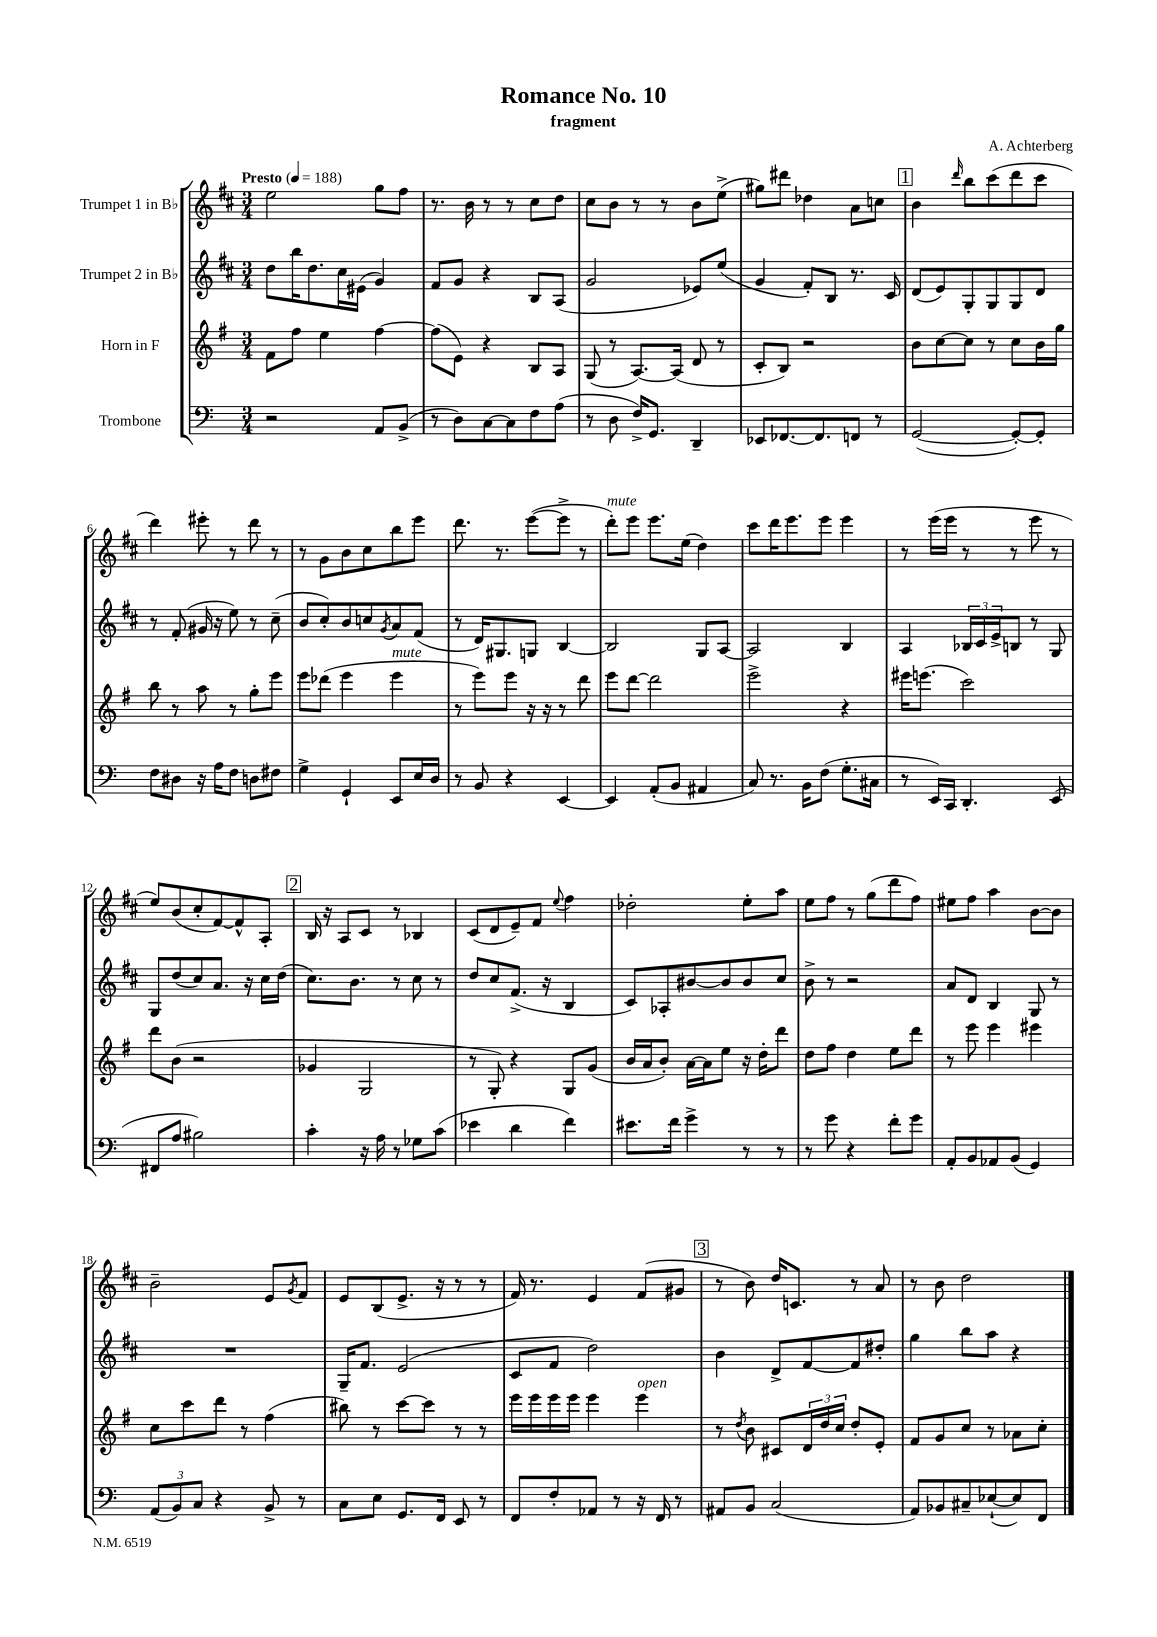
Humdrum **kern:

**kern	**kern	**kern	**kern
*part4	*part3	*part2	*part1
*staff4	*staff3	*staff2	*staff1
*I"Trombone	*I"Horn in F	*I"Trumpet 2 in B♭	*I"Trumpet 1 in B♭
*clefF4	*clefG2	*clefG2	*clefG2
*k[]	*k[f#]	*k[f#c#]	*k[f#c#]
*M3/4	*M3/4	*M3/4	*M3/4
*MM188	*MM188	*MM188	*MM188
=1	=1	=1	=1
!	!	!	!LO:TX:a:B:t=Presto
2r	8f#\L	8dd\L	2ee\
.	8ff#\J	16bb\K	.
.	.	8.dd\	.
.	4ee\	.	.
.	.	16cc#\L	.
.	.	(16e#X\JJ	.
8AA/L	[4ff#\	4g/)	8gg\L
(8BB^/J	.	.	8ff#\J
=2	=2	=2	=2
8r	(8ff#\L]	8f#/L	8.r
8D\L)	8e\J)	8g/J	.
.	.	.	16b\
[8C\	4r	4r	8r
8C\]	.	.	8r
8F\	8B/L	8B/L	8cc#\L
(8A\J	8A/J	(8A/J	8dd\J
=3	=3	=3	=3
8r	(8G/	2g/	8cc#\L
8D\	8r	.	8b\J
16F^/KL)	[8.A/L)	.	8r
8.GG/J	.	.	.
.	.	.	8r
.	(16A/Jk]	.	.
4DD~/	8d/	8e-X/L)	8b\L
.	8r	(8ee/J	(8ee^\J
=4	=4	=4	=4
8EE-X/L	8c'/L	4g/	8gg#X\L)
[8.FF-X/	8B/J)	.	8ddd#X\J
.	2r	8f#'/L)	4dd-X\
8.FF-/]	.	.	.
.	.	8B/J	.
8FFn/J	.	8.r	8a\L
8r	.	.	8ccn\J
.	.	16c#/	.
!!LO:REH:place=s1:t=1
=5	=5	=5	=5
([2GG/	8b\L	(8d/L	4b\
.	[8cc\	8e/)	.
.	.	.	16qqddd/
.	8cc\J]	8G'/	8bb\L
.	8r	8G/	(8ccc#\
8GG'/L_)	8cc\L	8G/	8ddd\
8GG'/J]	16b\L	8d/J	8ccc#\J
.	16gg\JJ	.	.
!!LO:LB:g=z
=6	=6	=6	=6
8F\L	8bb\	8r	4ddd\)
8D#X\J	8r	(8f#'/	.
16r	8aa\	16g#X/	8eee#X'\
16A\KL	.	16r	.
8F\J	8r	8ee\)	8r
8Dn\L	8gg'\L	8r	8ddd\
8F#X\J	8eee\J	(8cc#~\	8r
=7	=7	=7	=7
4G^\	8eee\L	8b/L	8r
.	(8ddd-X\J	8cc#'/)	8g\L
4GG`/	4eee\	8b/	8b\
.	.	8ccn/	8cc#\
.	.	8qg/	.
!	!LO:TX:a:i:t=mute	!	!
8EE/L	4eee\	8a/	8bb\
16E/L	.	(8f#/J	8eee\J
16D/JJ	.	.	.
=8	=8	=8	=8
8r	8r	8r	8.ddd\
8BB/	8eee\L)	16d/KL)	.
.	.	8.G#X/	8.r
4r	8eee\J	.	.
.	16r	8Gn/J	([8eee\L
.	16r	.	.
[4EE/	8r	[4B/	8eee^\J]
.	8ddd\	.	8r
=9	=9	=9	=9
!	!	!	!LO:TX:a:i:t=mute
4EE/]	8eee\L	2B/]	8ddd'\L)
.	[8ddd\J	.	8eee\J
(8AA'/L	2ddd\]	.	8.eee\L
8BB/J	.	.	.
.	.	.	(16ee\Jk
4AA#X/	.	8G/L	4dd\)
.	.	[8A/J	.
=10	=10	=10	=10
8C/)	2eee^\	2A/]	8ccc#\L
8.r	.	.	16ddd\K
.	.	.	8.eee\
16BB\KL	.	.	.
(8F\J	.	.	8eee\J
8.G'\L	4r	4B/	4eee\
16C#X\Jk	.	.	.
=11	=11	=11	=11
8r	16eee#X\KL	4A/	8r
.	(8.eeen\J	.	.
16EE/LL)	.	.	(16eee\LL
16CC/JJ	.	.	16eee\JJ
4.DD'/	2ccc\)	24B-X/LL	8r
.	.	24c#/	.
.	.	24e^/J	.
.	.	8Bn/J	8r
.	.	8r	8eee\
(8EE/	.	8G/	8r
!!LO:LB:g=z
=12	=12	=12	=12
8FF#X/L	8ddd\L	8G/L	8ee/L)
8A/J	(8b\J	(8dd/	(8b/
2B#X\)	2r	8cc#/)	8cc#'/
.	.	8.a/J	[8f#/)
.	.	.	8f#^^/]
.	.	16r	.
.	.	16cc#\LL	8A'/J
.	.	(16dd\JJ	.
!!LO:REH:place=s1:t=2
=13	=13	=13	=13
4c'\	4g-X/	8.cc#\L)	16B/
.	.	.	16r
.	.	.	8A/L
.	.	8.b\J	.
16r	2G/	.	8c#/J
16A\	.	.	.
8r	.	8r	8r
8G-X\L	.	8cc#\	4B-X/
(8c\J	.	8r	.
=14	=14	=14	=14
4e-X\	8r	8dd/L	(8c#/L
.	8G'/)	8cc#/	8d/
4d\	4r	(8.f#^/J	8e~/)
.	.	.	8f#/J
.	.	16r	.
.	.	.	8qqee/
4f\)	8G/L	4B/	4ff#\
.	(8g/J	.	.
=15	=15	=15	=15
8.e#X\L	16b/LL	8c#/L)	2dd-X'\
.	16a/J	.	.
.	8b'/J)	8A-X'/	.
16f\Jk	.	.	.
4g^\	[16a\LL	[8b#X/	.
.	16a\J]	.	.
.	8ee\J	8b#/]	.
8r	16r	8b#/	8ee'\L
.	16dd'\KL	.	.
8r	8ddd\J	8cc#/J	8aa\J
=16	=16	=16	=16
8r	8dd\L	8b^\	8ee\L
8g\	8ff#\J	8r	8ff#\J
4r	4dd\	2r	8r
.	.	.	(8gg\L
8f'\L	8ee\L	.	8ddd\
8g\J	8ddd\J	.	8ff#\J)
=17	=17	=17	=17
8AA'/L	8r	8a/L	8ee#X\L
8BB/	8eee\	8d/J	8ff#\J
8AA-X/	4eee\	4B/	4aa\
(8BB/J	.	.	.
4GG/)	4eee#X\	8G/	[8b\L
.	.	8r	8b\J]
!!LO:LB:g=z
=18	=18	=18	=18
(12AA/L	8cc\L	2.r	2b~\
12BB/)	.	.	.
.	8ccc\	.	.
12C/J	.	.	.
4r	8ddd\J	.	.
.	8r	.	.
8BB^/	(4ff#\	.	8e/L
.	.	.	8qg/
8r	.	.	8f#/J
=19	=19	=19	=19
8C\L	8bb#X\)	16G~/KL	8e/L
.	.	8.f#/J	.
8E\J	8r	.	(8B/
8.GG/L	[8ccc\L	(2e/	8.e^/J
.	8ccc\J]	.	.
16FF/Jk	.	.	16r
8EE/	8r	.	8r
8r	8r	.	8r
=20	=20	=20	=20
8FF/L	16eee\LL	8c#/L	16f#/)
.	16eee\	.	8.r
8F'/	16eee\	8f#/J	.
.	16eee\JJ	.	.
8AA-X/J	4eee\	2dd\)	4e/
8r	.	.	.
!	!LO:TX:a:i:t=open	!	!
16r	4eee\	.	(8f#/L
16FF/	.	.	.
8r	.	.	8g#X/J
!!LO:REH:place=s1:t=3
=21	=21	=21	=21
8AA#X/L	8r	4b\	8r
.	8qdd/	.	.
8BB/J	8b\	.	8b\)
(2C/	8c#X/L	8d^/L	16dd/KL
.	.	.	8.cn/J
.	24d/L	[8f#/	.
.	24dd/	.	.
.	24cc/JJ	.	.
.	8dd'/L	8f#/]	8r
.	8e'/J	8dd#X'/J	8a/
=22	=22	=22	=22
8AA/L)	8f#/L	4gg\	8r
8BB-X/	8g/	.	8b\
8C#X~/	8cc/J	8bb\L	2dd\
([8E-X`/	8r	8aa\J	.
8E-/])	8a-X\L	4r	.
8FF/J	8cc'\J	.	.
==	==	==	==
*-	*-	*-	*-
